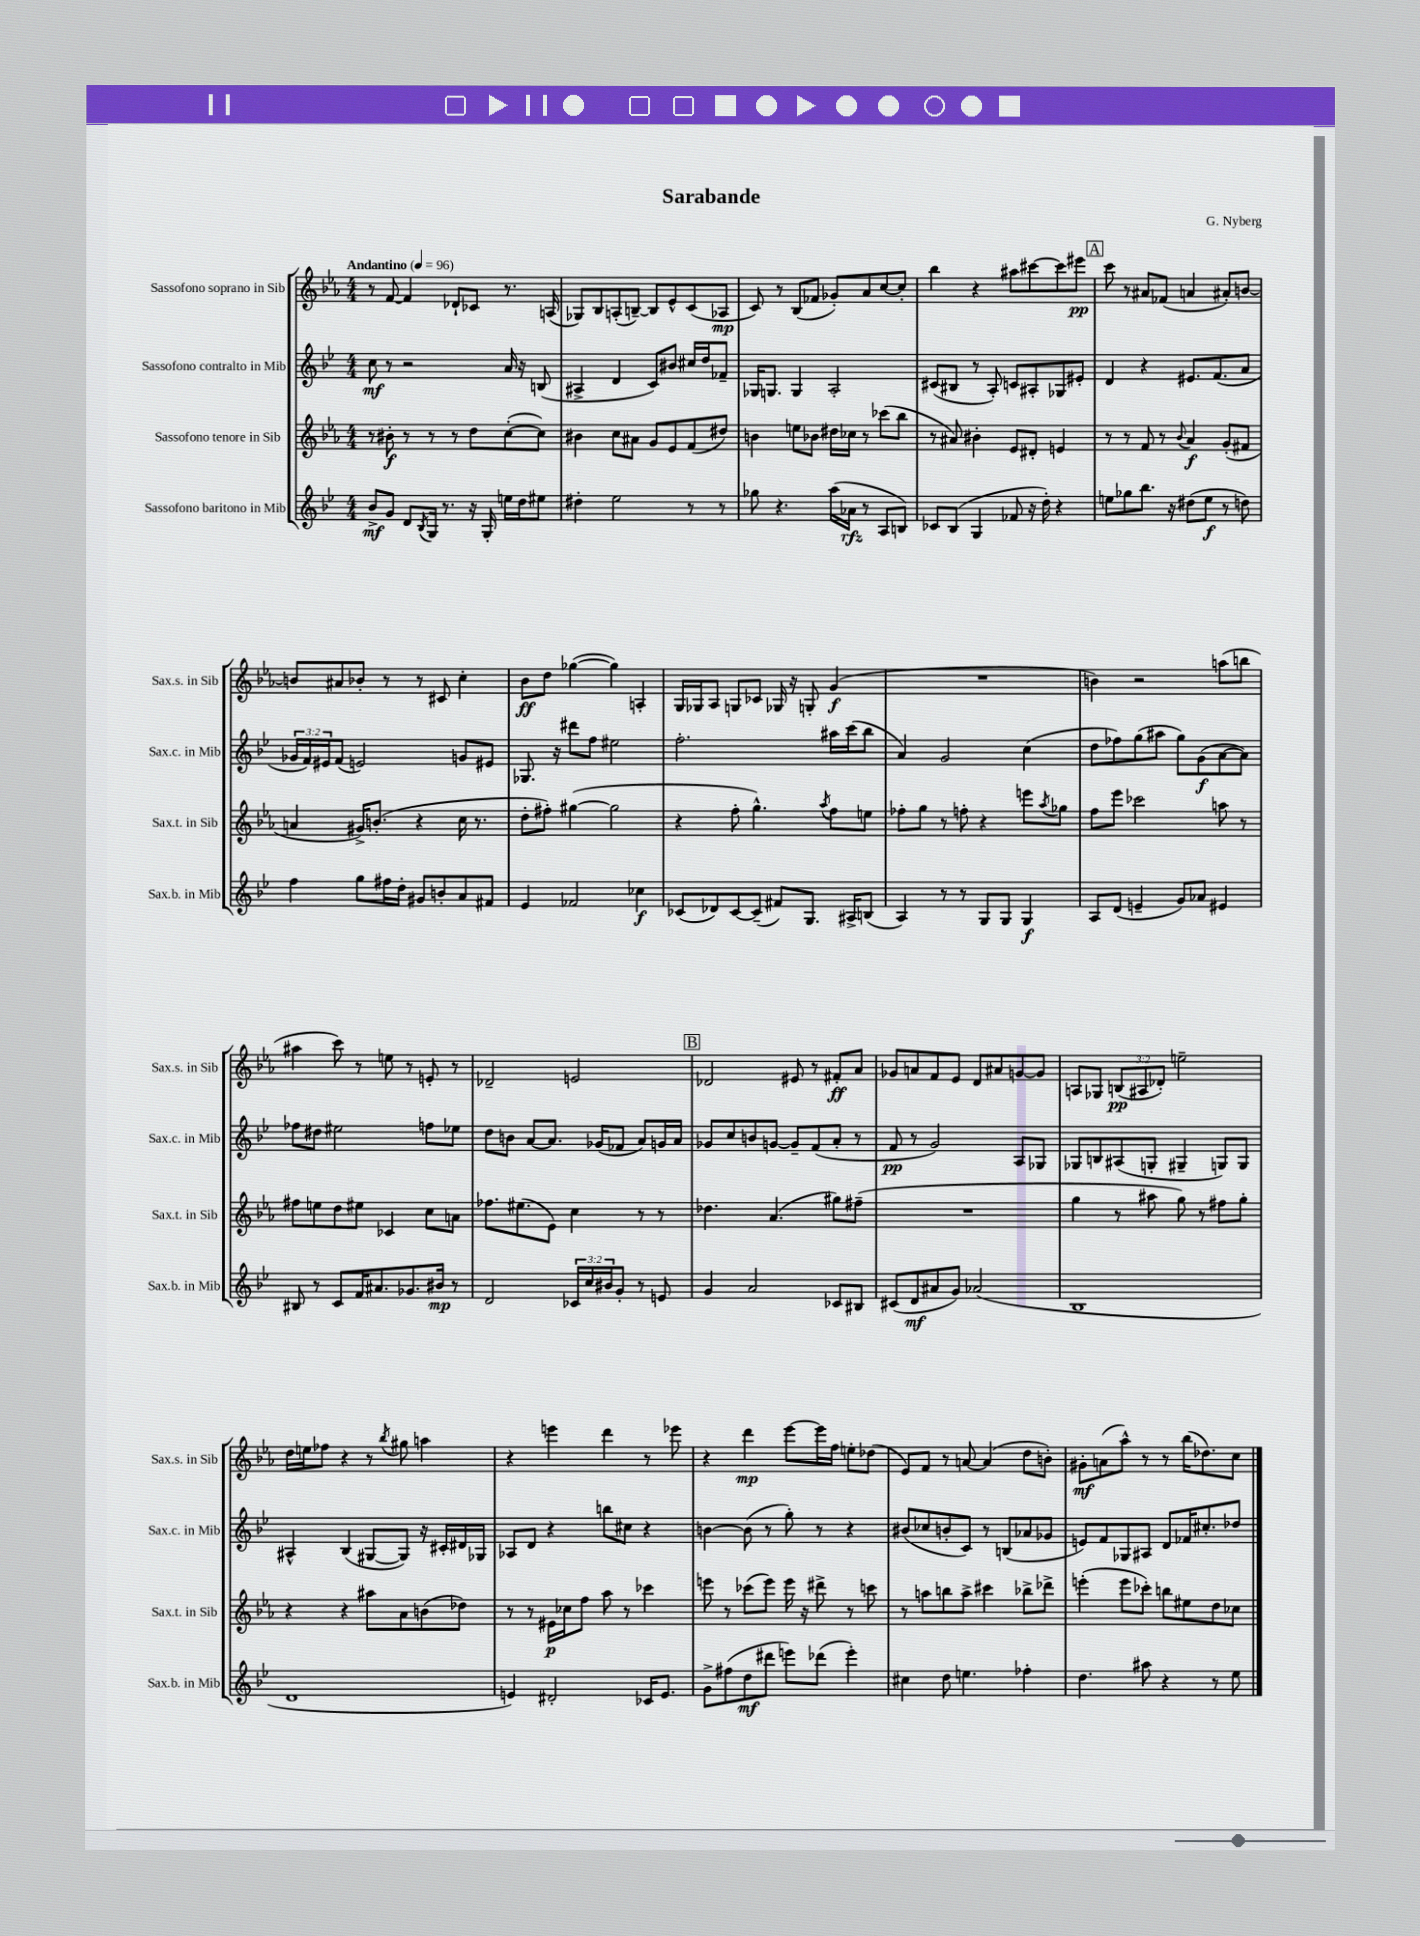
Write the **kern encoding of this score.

**kern	**dynam	**kern	**dynam	**kern	**dynam	**kern	**dynam
*part4	*part4	*part3	*part3	*part2	*part2	*part1	*part1
*staff4	*staff4	*staff3	*staff3	*staff2	*staff2	*staff1	*staff1
*I"Sassofono baritono in Mib	*	*I"Sassofono tenore in Sib	*	*I"Sassofono contralto in Mib	*	*I"Sassofono soprano in Sib	*
*I'Sax.b. in Mib	*	*I'Sax.t. in Sib	*	*I'Sax.c. in Mib	*	*I'Sax.s. in Sib	*
*clefG2	*	*clefG2	*	*clefG2	*	*clefG2	*
*k[b-e-]	*	*k[b-e-a-]	*	*k[b-e-]	*	*k[b-e-a-]	*
*M4/4	*	*M4/4	*	*M4/4	*	*M4/4	*
*MM96	*	*MM96	*	*MM96	*	*MM96	*
=1	=1	=1	=1	=1	=1	=1	=1
!	!	!	!	!	!	!LO:TX:a:B:t=Andantino	!
8b-^/L	mf	8r	.	8cc\	mf	8r	.
8g/J	.	8b#X'\	f	8r	.	[8f/	.
8d/L	.	8r	.	2r	.	4f/]	.
8qB-/	.	.	.	.	.	.	.
16G/Jk	.	8r	.	.	.	.	.
8.r	.	.	.	.	.	.	.
.	.	8r	.	.	.	8d-X`/L	.
16r	.	8dd\L	.	.	.	8c-X/J	.
16G'/	.	.	.	.	.	.	.
16een\LL	.	([8cc'\	.	16a/	.	8.r	.
16dd\J	.	.	.	16r	.	.	.
8ee#X\J	.	8cc\J])	.	(8Bn/	.	.	.
.	.	.	.	.	.	(16An/	.
=2	=2	=2	=2	=2	=2	=2	=2
4dd#X'\	.	4b#X\	.	4A#X^/	.	8G-X/L)	.
.	.	.	.	.	.	8B-/	.
2ee-\	.	8cc\L	.	4d/	.	(8An'/	.
.	.	8a#X\J	.	.	.	[8Bn~/J)	.
.	.	8g/L	.	8c/L)	.	8B/L]	.
.	.	8e-/	.	8b#X/J	.	8e-^^/	.
8r	.	(8f/	.	16cc#X/LL	.	(8c/	.
.	.	.	.	16dd/J	.	.	.
8r	.	8dd#X/J)	.	8f-X~/J	.	8A-X/J	mp
=3	=3	=3	=3	=3	=3	=3	=3
8gg-X\	.	4bn\	.	16G-X/KL	.	8c/)	.
.	.	.	.	8.Gn/J	.	.	.
4.r	.	.	.	.	.	8r	.
.	.	8een\L	.	4G/	.	(8B-/L	.
.	.	8b-X\J	.	.	.	8f-X/J	.
(16aa\LL	.	16dd#X\LL	.	2A'/	.	8g-X'/L)	.
16a-X\JJ	rfz	16cc-X\JJ	.	.	.	.	.
8r	.	8r	.	.	.	8a-/	.
8A/L	.	(8ccc-X\L	.	.	.	[8cc/	.
8Bn/J)	.	8bb-\J	.	.	.	8cc'/J]	.
=4	=4	=4	=4	=4	=4	=4	=4
8c-X/L	.	8r	.	(8c#X/L	.	4bb-\	.
(8B-/J	.	8a#X/)	.	8B#X/J	.	.	.
4G/	.	4b#X'\	.	8r	.	4r	.
.	.	.	.	8A'/)	.	.	.
8f-X/	.	8e-/L	.	8cn/L	.	8aa#X\L	.
16r	.	8d#X'/J	.	8A#X'/	.	[8ccc#X\	.
16dd'\)	.	.	.	.	.	.	.
4r	.	4en/	.	8G-X/	.	8ccc#\]	.
.	.	.	.	8e#X'/J	.	8eee#X\J	pp
!!LO:REH:place=s1:t=A
=5	=5	=5	=5	=5	=5	=5	=5
8een\L	.	8r	.	4d/	.	8ccc\	.
8gg-X\	.	8r	.	.	.	8r	.
8.bb-\J	.	8f/	.	4r	.	8a#X/L	.
.	.	8r	.	.	.	(8f-X/J	.
16r	.	.	.	.	.	.	.
.	.	8qqb-/	.	.	.	.	.
(8dd#X\L	.	4a-/	f	8.e#X/L	.	4an/	.
8ee\J	f	.	.	.	.	.	.
.	.	.	.	(8.f/	.	.	.
8r	.	(8g'/L	.	.	.	8a#X'/L)	.
8ddn\)	.	8f#X/J	.	8a/J	.	[8bn/J	.
!!LO:LB:g=z
=6	=6	=6	=6	=6	=6	=6	=6
4ff\	.	4an/	.	24g-X/LL	.	8bn/L]	.
.	.	.	.	24f/)	.	.	.
.	.	.	.	24e#X/J	.	.	.
.	.	.	.	(8f/J	.	8a#X/	.
8gg\L	.	16g#X^/KL)	.	2en/)	.	8b-X'/J	.
.	.	(8.bn'/J	.	.	.	.	.
16ff#X\L	.	.	.	.	.	8r	.
16dd'\JJ	.	.	.	.	.	.	.
8g#X/L	.	4r	.	.	.	8r	.
8bn'/	.	.	.	.	.	8c#X/	.
8a/	.	16cc\	.	8gn/L	.	4cc'\	.
.	.	8.r	.	.	.	.	.
8f#X/J	.	.	.	8e#X/J	.	.	.
=7	=7	=7	=7	=7	=7	=7	=7
4e-/	.	8dd'\L	.	8.G-X/	.	8b-\L	ff
.	.	8ff#X'\J)	.	.	.	8dd\J	.
.	.	.	.	16r	.	.	.
2f-X/	.	([4gg#X\	.	8ddd#X\L	.	([4gg-X\	.
.	.	.	.	8ff\J	.	.	.
.	.	2gg#\]	.	2ee#X\	.	4gg-\])	.
4cc-X\	f	.	.	.	.	4An'/	.
=8	=8	=8	=8	=8	=8	=8	=8
(8c-X/L	.	4r	.	2.ff'\	.	16G/LL	.
.	.	.	.	.	.	16G-X/J	.
8d-X/)	.	.	.	.	.	8A-/J	.
[8c-/	.	8ff'\	.	.	.	8Gn/L	.
(8c-~/J]	.	4.gg^^\)	.	.	.	8c-X/J	.
8f#X/L)	.	.	.	.	.	16G-X/	.
.	.	.	.	.	.	16r	.
8.G/J	.	.	.	.	.	8Gn'/	.
.	.	8qaa-/	.	.	.	.	.
.	.	8ff\L	.	16aa#X\LL	.	(4g/	f
16A#X^/KL	.	.	.	(16ccc\J	.	.	.
(8Bn/J	.	8een\J	.	8bb-\J	.	.	.
=9	=9	=9	=9	=9	=9	=9	=9
4A/)	.	8ff-X'\L	.	4a/)	.	1r	.
.	.	8gg\J	.	.	.	.	.
8r	.	8r	.	2g/	.	.	.
8r	.	8ffn'\	.	.	.	.	.
8G/L	.	4r	.	.	.	.	.
8G/J	.	.	.	.	.	.	.
4G/	f	8eeen\L	.	(4cc\	.	.	.
.	.	8qaa-/	.	.	.	.	.
.	.	8gg-X\J	.	.	.	.	.
=10	=10	=10	=10	=10	=10	=10	=10
8A/L	.	8ff\L	.	8dd\L	.	4bn\)	.
(8d/J	.	8eee-\J	.	8ff-X\)	.	.	.
4en~/	.	2ccc-X\	.	(8gg\	.	2r	.
.	.	.	.	8aa#X\J	.	.	.
8g/L)	.	.	.	8gg\L)	.	.	.
8a-X/J	.	.	.	(8g\	f	.	.
4e#X/	.	8aan\	.	[8a\	.	(8aan\L	.
.	.	8r	.	8a\J])	.	8bbn\J	.
!!LO:LB:g=z
=11	=11	=11	=11	=11	=11	=11	=11
8B#X/	.	8ff#X\L	.	8ff-X\L	.	4aa#X\	.
8r	.	8een\	.	8dd#X\J	.	.	.
8c/L	.	8dd\	.	2ee#X\	.	8ccc\)	.
16f/K	.	8ee#X\J	.	.	.	8r	.
8.a#X/	.	.	.	.	.	.	.
.	.	4c-X/	.	.	.	8een\	.
8.g-X/	.	.	.	.	.	8r	.
.	.	8cc\L	.	8ffn\L	.	8en'/	.
16b#X/Jk	mp	.	.	.	.	.	.
8r	.	8an\J	.	8ee-X\J	.	8r	.
=12	=12	=12	=12	=12	=12	=12	=12
2d/	.	8.ff-X\L	.	8dd\L	.	2d-X~/	.
.	.	.	.	8bn\J	.	.	.
.	.	(8.ee#X\	.	.	.	.	.
.	.	.	.	[8a/L	.	.	.
.	.	8e-\J)	.	8.a/J]	.	.	.
24c-X/LL	.	4cc\	.	.	.	2en/	.
24cc/	.	.	.	.	.	.	.
.	.	.	.	(16g-X/KL	.	.	.
24b#X/J	.	.	.	.	.	.	.
8g'/J	.	.	.	8f-X/J	.	.	.
8r	.	8r	.	8a/L)	.	.	.
8en/	.	8r	.	16gn/L	.	.	.
.	.	.	.	16a/JJ	.	.	.
!!LO:REH:place=s1:t=B
=13	=13	=13	=13	=13	=13	=13	=13
4g/	.	4.dd-X\	.	8g-X/L	.	2d-X/	.
.	.	.	.	8cc/	.	.	.
2a/	.	.	.	8bn/	.	.	.
.	.	(4.a-/	.	[8gn/J	.	.	.
.	.	.	.	8g~/L]	.	8e#X/	.
.	.	.	.	(8f/	.	8r	.
8c-X/L	.	8gg#X\L)	.	8a'/J	.	8f#X'/L	ff
8B#X/J	.	(8ff#X~\J	.	8r	.	8a-/J	.
=14	=14	=14	=14	=14	=14	=14	=14
(8c#X/L	.	1r	.	8f/	pp	8g-X/L	.
8d/	mf	.	.	8r	.	8an/	.
8a#X/	.	.	.	2g/)	.	8f/	.
8g/J)	.	.	.	.	.	8e-/J	.
(2a-X/	.	.	.	.	.	8d/L	.
.	.	.	.	.	.	8a#X/	.
.	.	.	.	8A/L	.	[8gn/	.
.	.	.	.	8G-X/J	.	8g/J]	.
=15	=15	=15	=15	=15	=15	=15	=15
1B-	.	4gg\	.	8G-X/L	.	8An/L	.
.	.	.	.	8Bn/	.	8G-X/J	.
.	.	8r	.	(8A#X/	.	(12Bn/L	pp
.	.	.	.	.	.	12A#X/	.
.	.	8aa#X\	.	8Gn'/J	.	.	.
.	.	.	.	.	.	12d-X'/J)	.
.	.	8gg\)	.	4G#X~/	.	2een~\	.
.	.	8r	.	.	.	.	.
.	.	8ff#X\L	.	8Gn/L)	.	.	.
.	.	8gg'\J	.	8G/J	.	.	.
!!LO:LB:g=z
=16	=16	=16	=16	=16	=16	=16	=16
1d	.	4r	.	4A#X^^/	.	16dd\LL	.
.	.	.	.	.	.	16een\J	.
.	.	.	.	.	.	8ff-X\J	.
.	.	4r	.	(4B-/	.	4r	.
.	.	8aa#X\L	.	[8G#X/L	.	8r	.
.	.	.	.	.	.	8qbb-/	.
.	.	8a-\	.	8G#/J])	.	8gg#X\	.
.	.	(8bn\	.	16r	.	4aan\	.
.	.	.	.	16c#X'/LL	.	.	.
.	.	8dd-X\J)	.	16d#X/	.	.	.
.	.	.	.	16G-X/JJ	.	.	.
=17	=17	=17	=17	=17	=17	=17	=17
4en/)	.	8r	.	8A-X/L	.	4r	.
.	.	8r	.	8d/J	.	.	.
2d#X'/	.	16e#X\LL	p	4r	.	4eeen\	.
.	.	16cc-X\J	.	.	.	.	.
.	.	8ff\J	.	.	.	.	.
.	.	8aa-\	.	8bbn\L	.	4ddd\	.
.	.	8r	.	8cc#X\J	.	.	.
16c-X/KL	.	4ccc-X\	.	4r	.	8r	.
8.e/J	.	.	.	.	.	.	.
.	.	.	.	.	.	8eee-X\	.
=18	=18	=18	=18	=18	=18	=18	=18
8g^\L	.	8eeen\	.	[4bn\	.	4r	.
(8ff#X\	.	8r	.	.	.	.	.
8dd\	mf	(8ccc-X\L	.	(8b\]	.	4ddd\	mp
8ddd#X\J	.	8eee\J)	.	8r	.	.	.
8eeen\L)	.	16eee\	.	8gg'\)	.	[8eee-\L	.
.	.	16r	.	.	.	.	.
(8ddd-X\J	.	8ddd#X^\	.	8r	.	16eee-\L]	.
.	.	.	.	.	.	16ff\JJ	.
4eee'\)	.	8r	.	4r	.	8een'\L	.
.	.	8cccn\	.	.	.	(8dd-X\J	.
=19	=19	=19	=19	=19	=19	=19	=19
4cc#X\	.	8r	.	(8b#X/L	.	8e-/L)	.
.	.	8aan\L	.	8cc-X/	.	8f/J	.
8dd\	.	8bbn\	.	8bn'/	.	8r	.
4.een\	.	8aa^\J	.	8c/J)	.	[8an/	.
.	.	4ccc#X\	.	8r	.	(4a/]	.
.	.	.	.	(8Bn/L	.	.	.
4ff-X'\	.	8bb-X^\L	.	8a-X/	.	8dd\L	.
.	.	8ddd-X^\J	.	8g-X/J	.	8bn'\J)	.
=20	=20	=20	=20	=20	=20	=20	=20
4.dd\	.	(4eeen'\	.	8en/L)	.	8g#X'\L	mf
.	.	.	.	8f/	.	(8an\	.
.	.	8eee\L	.	8G-X/	.	8aa-^^\J)	.
8aa#X\	.	8ccc-X'\J)	.	8A#X/J	.	8r	.
4r	.	8bbn\L	.	8d/L	.	8r	.
.	.	8ee#X\	.	16f-X/K	.	(16bb-\KL	.
.	.	.	.	8.cc#X'/	.	8.dd-X\)	.
8r	.	8dd\	.	.	.	.	.
8ee-\	.	8cc-X\J	.	8dd-X/J	.	8cc\J	.
==	==	==	==	==	==	==	==
*-	*-	*-	*-	*-	*-	*-	*-
